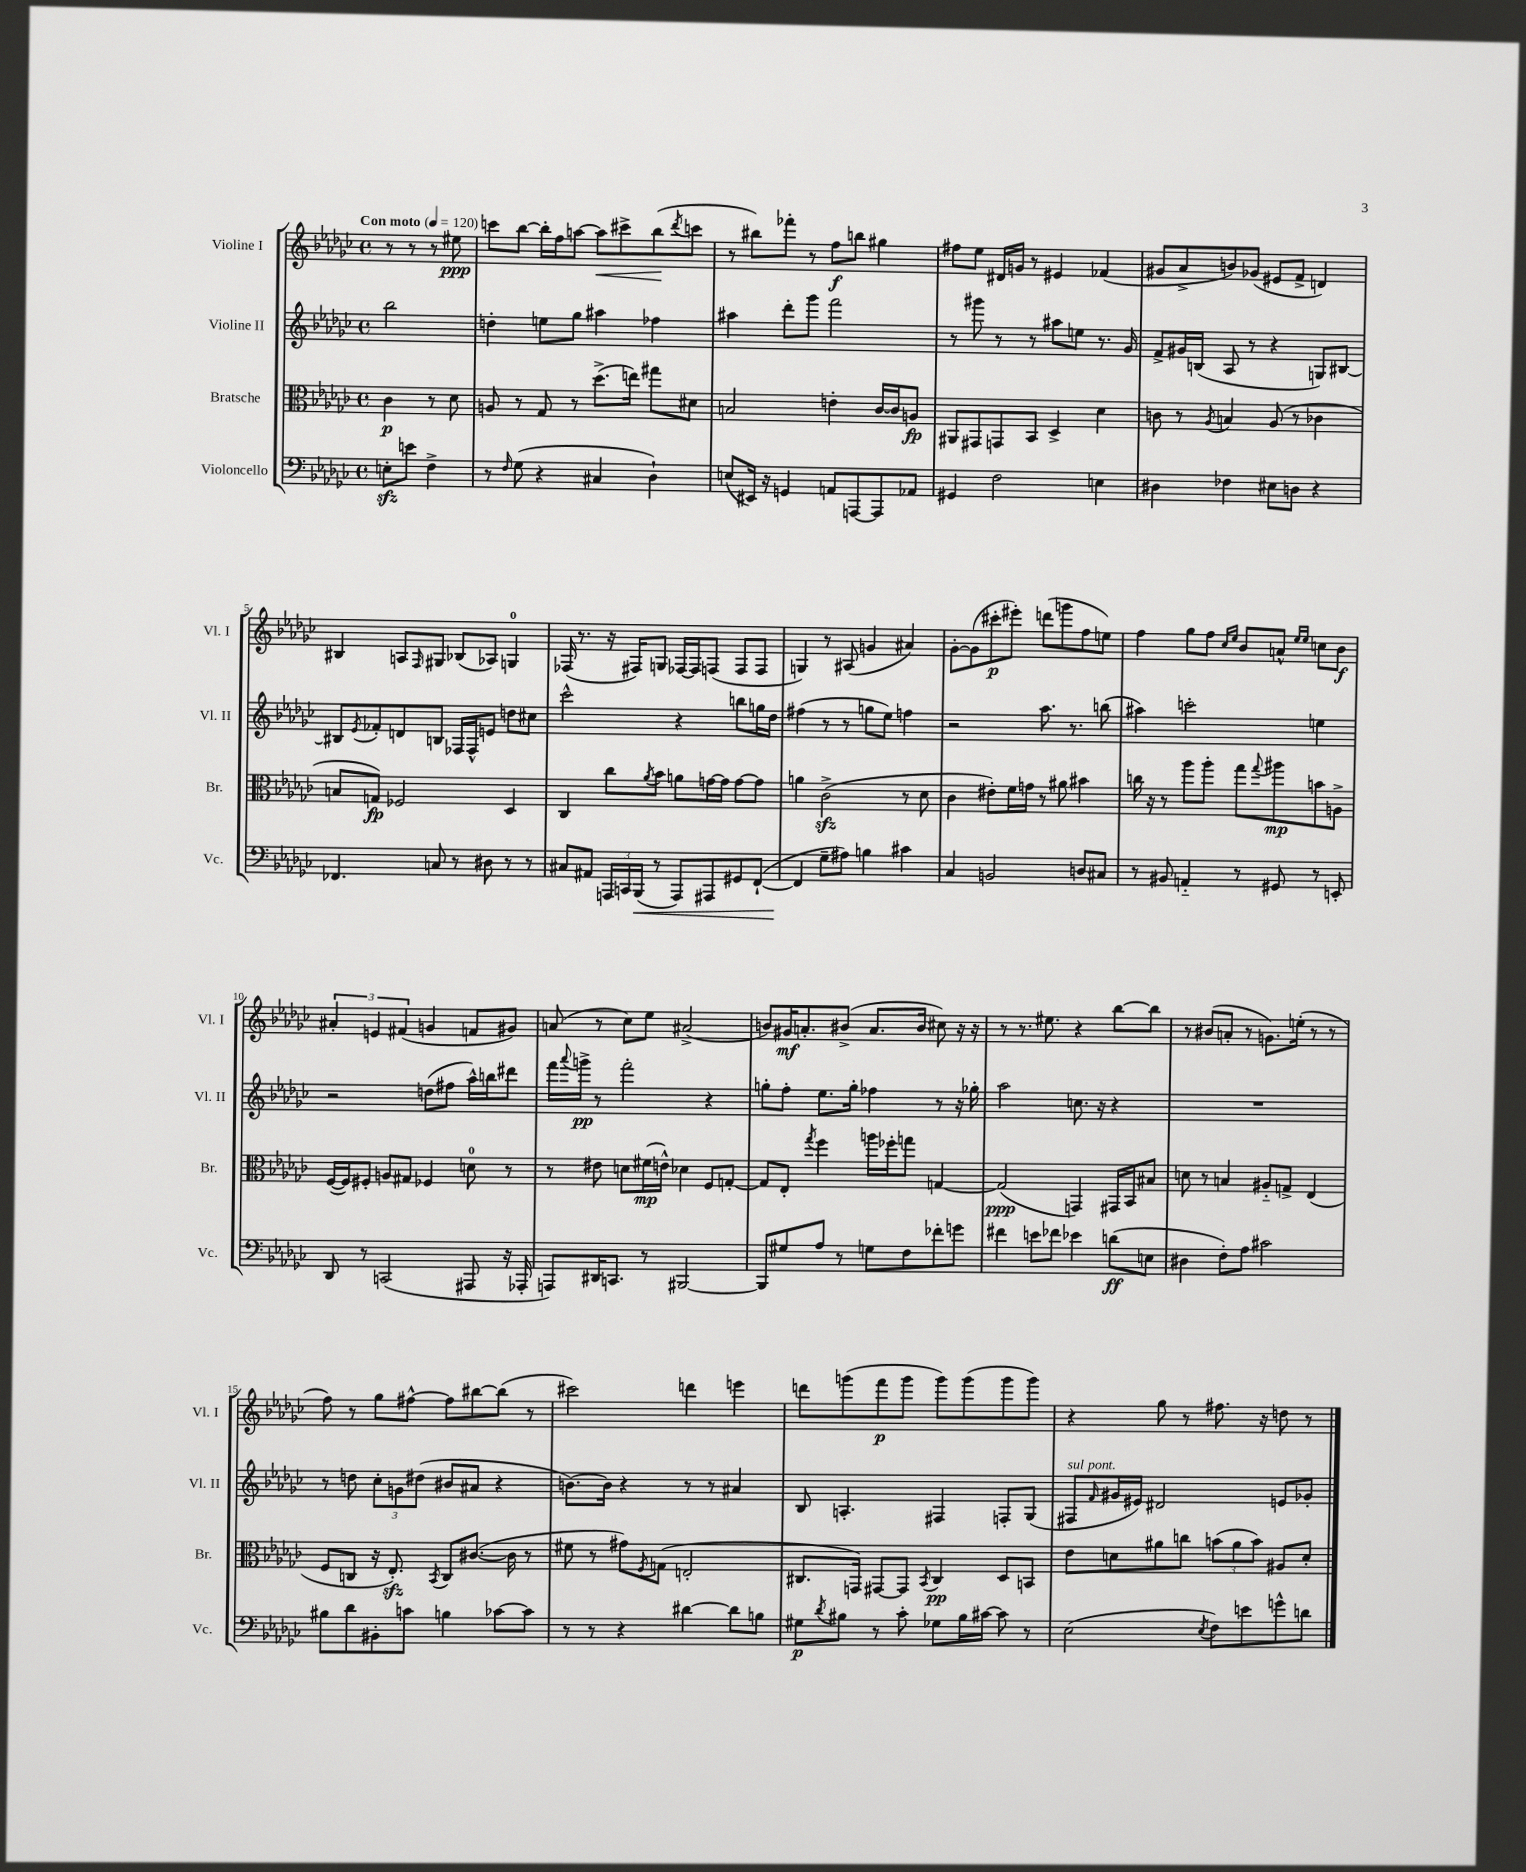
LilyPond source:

<<
\new StaffGroup <<
\new Staff = "s0" \with { instrumentName = "Violine I" shortInstrumentName = "Vl. I" } {
    \clef treble \key ges \major \defaultTimeSignature \time 4/4 \partial 2 \tempo "Con moto" 4 = 120
    r8 r8 r8 eis''8\ppp |
    c'''8 bes''8~ bes''16-. f''16 a''8~ a''8\< cis'''8-> bes''8\!( \acciaccatura { des'''8 } c'''8 |
    r8 bis''8) fes'''8-. r8 f''8\f b''8 gis''4 |
    fis''8 ees''8 dis'16 g'16 r8 eis'4 fes'4( |
    gis'8 aes'8-> b'8) ges'8( eis'8 f'8-> d'4) |
    bis4 a8 \grace { f16 } gis8 bes8( aes8) g4-0 |
    fes16( r8. r16 fis16) g8 fes16~ fes16 f8( f8 f8 |
    g4) r8 ais8( g'4 ais'4) |
    ges'8~-. ges'8( cis'''8-.\p eis'''8-.) d'''8( g'''8 f''8 e''8) |
    f''4 ges''8 f''8 \grace { ces''16 ees''16 } bes'8 a'8-^ \grace { ees''16 ees''16 } c''8 bes'8\f |
    \tuplet 3/2 { ais'4-. e'4 fis'4( } g'4 f'8 gis'8) |
    a'8( r8 ces''8) ees''8 ais'2->( |
    b'8) gis'16\mf a'8.-. bis'8->( a'8. bis'16 cis''8) r16 r16 |
    r8 r8. eis''8. r4 bes''8~ bes''8 |
    r8 bis'8( a'8-. r8 g'8.) e''16-.( r8 r8 |
    f''8) r8 ges''8 fis''8~-^ fis''8 bis''8~ bis''8( r8 |
    cis'''2) d'''4 e'''4 |
    d'''8 g'''8( f'''8\p g'''8 g'''8) g'''8( g'''8 g'''8) |
    r4 ges''8 r8 fis''8. r16 d''8 r8 \bar "|." |
}
\new Staff = "s1" \with { instrumentName = "Violine II" shortInstrumentName = "Vl. II" } {
    \clef treble \key ges \major \defaultTimeSignature \time 4/4 \partial 2
    bes''2 |
    d''4-. e''8 ges''8 ais''4 fes''4 |
    ais''4 des'''8-. ges'''8 f'''2 |
    r8 gis'''8 r8 r8 ais''8 e''8 r8. ges'16 |
    f'8-> gis'16 b16( aes8 r8 r4 g8) bis8~ |
    bis8 \acciaccatura { ees'8 } fes'8-. d'8 b8 fes16 fes16-^ e'8 d''8 cis''8 |
    ces'''2-^ r4 b''8 g''16 des''16 |
    fis''4( r8 r8 g''8 ees''8) f''4 |
    r2 aes''8. r8. b''8( |
    ais''4) c'''2-. e''4 |
    r2 d''8( fis''8 aes''16-^) b''16 dis'''8 |
    f'''16 \appoggiatura { aes'''8 } g'''16->\pp r8 f'''2-. r4 |
    g''8-. f''8-. ees''8. g''16-. fes''4 r8 r16 ges''16-. |
    aes''2 c''8. r16 r4 |
    R1 |
    r8 d''8 \tuplet 3/2 { ces''8-. g'8 dis''8( } bis'8 ais'8 r4 |
    b'8.~) b'16 r4 r8 r8 ais'4 |
    bes8 a4.-. fis4 f8-. ges8( |
    fis8^\markup { \italic "sul pont." } \grace { f'16 } gis'16 eis'16) dis'2 e'8 ges'8-. \bar "|." |
}
\new Staff = "s2" \with { instrumentName = "Bratsche" shortInstrumentName = "Br." } {
    \clef alto \key ges \major \defaultTimeSignature \time 4/4 \partial 2
    ces'4\p r8 des'8 |
    a8 r8 ges8 r8 des''8.->( e''16) gis''8 dis'8 |
    b2 e'4-. ces'16~ ces'16 a8\fp |
    ais,8 gis,8 g,8 bes,8 des4-> des'4 |
    c'8 r8 \acciaccatura { aes8 } b4 aes8( r8 ces'4 |
    b8 g8\fp) fes2 des4 |
    ces4 ces''8 \acciaccatura { aes'8 } bes'8 a'8 g'16~ g'16 g'8~ g'8 |
    a'4 ces'2->\sfz( r8 des'8 |
    ces'4 eis'8-.) f'16 g'16 r8 ais'8 bis'4 |
    c''16 r16 r8 aes''8 aes''8-. ges''8 \appoggiatura { ges''8 } ais''8\mp b'8 a8-> |
    f16~( f16) fis8-. a8 gis8 fes4 d'8-0 r8 |
    r8 eis'8 d'8 fis'16\mp( e'16-^) des'4 f8 g8~-. |
    g8 ees8-. \acciaccatura { ges''8 } f''4 a''16 fes''16-. g''8 g4~ |
    g2\ppp( g,4) gis,16 bes,16 bis8 |
    d'8 r8 b4 ais8-_ g8-> ees4( |
    f8 c8 r16 ees8.-.\sfz) \acciaccatura { bes,8 } c8 cis'8.~( cis'16 r8 |
    fis'8 r8 gis'8) \acciaccatura { f8 } g8( e2-. |
    cis8. g,16) gis,8~ gis,8 \acciaccatura { bes,8 } cis4\pp des8 b,8 |
    ees'8 d'8 ais'8 c''8 \tuplet 3/2 { b'8( ais'8 b'8) } ais8 d'8-. \bar "|." |
}
\new Staff = "s3" \with { instrumentName = "Violoncello" shortInstrumentName = "Vc." } {
    \clef bass \key ges \major \defaultTimeSignature \time 4/4 \partial 2
    e8-.\sfz e'8 f4-> |
    r8 \grace { f16 } ges8( r4 cis4 des4-!) |
    e8( eis,16) r16 g,4 a,8 a,,8~ a,,8 aes,8 |
    gis,4 f2 e4 |
    dis4 fes4 eis8 d8 r4 |
    fes,4. c8 r8 dis8 r8 r8 |
    cis8 ais,8 \tuplet 3/2 { a,,16 c,16 bes,,16\<( } r8 a,,8) ais,,8 gis,8 f,8~-!( |
    f,4\! ges8-- ais8) b4 cis'4 |
    ces4 b,2 d8 cis8 |
    r8 bis,8 a,4-_ r8 gis,8 r8 e,8-. |
    des,8 r8 c,2( ais,,8 r16 aes,,16-. |
    a,,8) dis,16 c,8. r8 bis,,2~ |
    bis,,8 gis8 aes8 r8 g8 f8 fes'8-. g'8 |
    fis'4 e'8 fes'8 ees'4 d'8\ff( e8 |
    dis4 f8-.) aes8 cis'2 |
    bis8 des'8 bis,8-. c'8 b4 ces'8~ ces'8 |
    r8 r8 r4 dis'4~ dis'8 b8 |
    gis8\p \acciaccatura { des'8 } bis8 r8 ces'8-. ges8 bis16 cis'16~ cis'8 r8 |
    ees2( \acciaccatura { ees8 } f8) e'8 g'8-^ d'8 \bar "|." |
}
>>
>>
